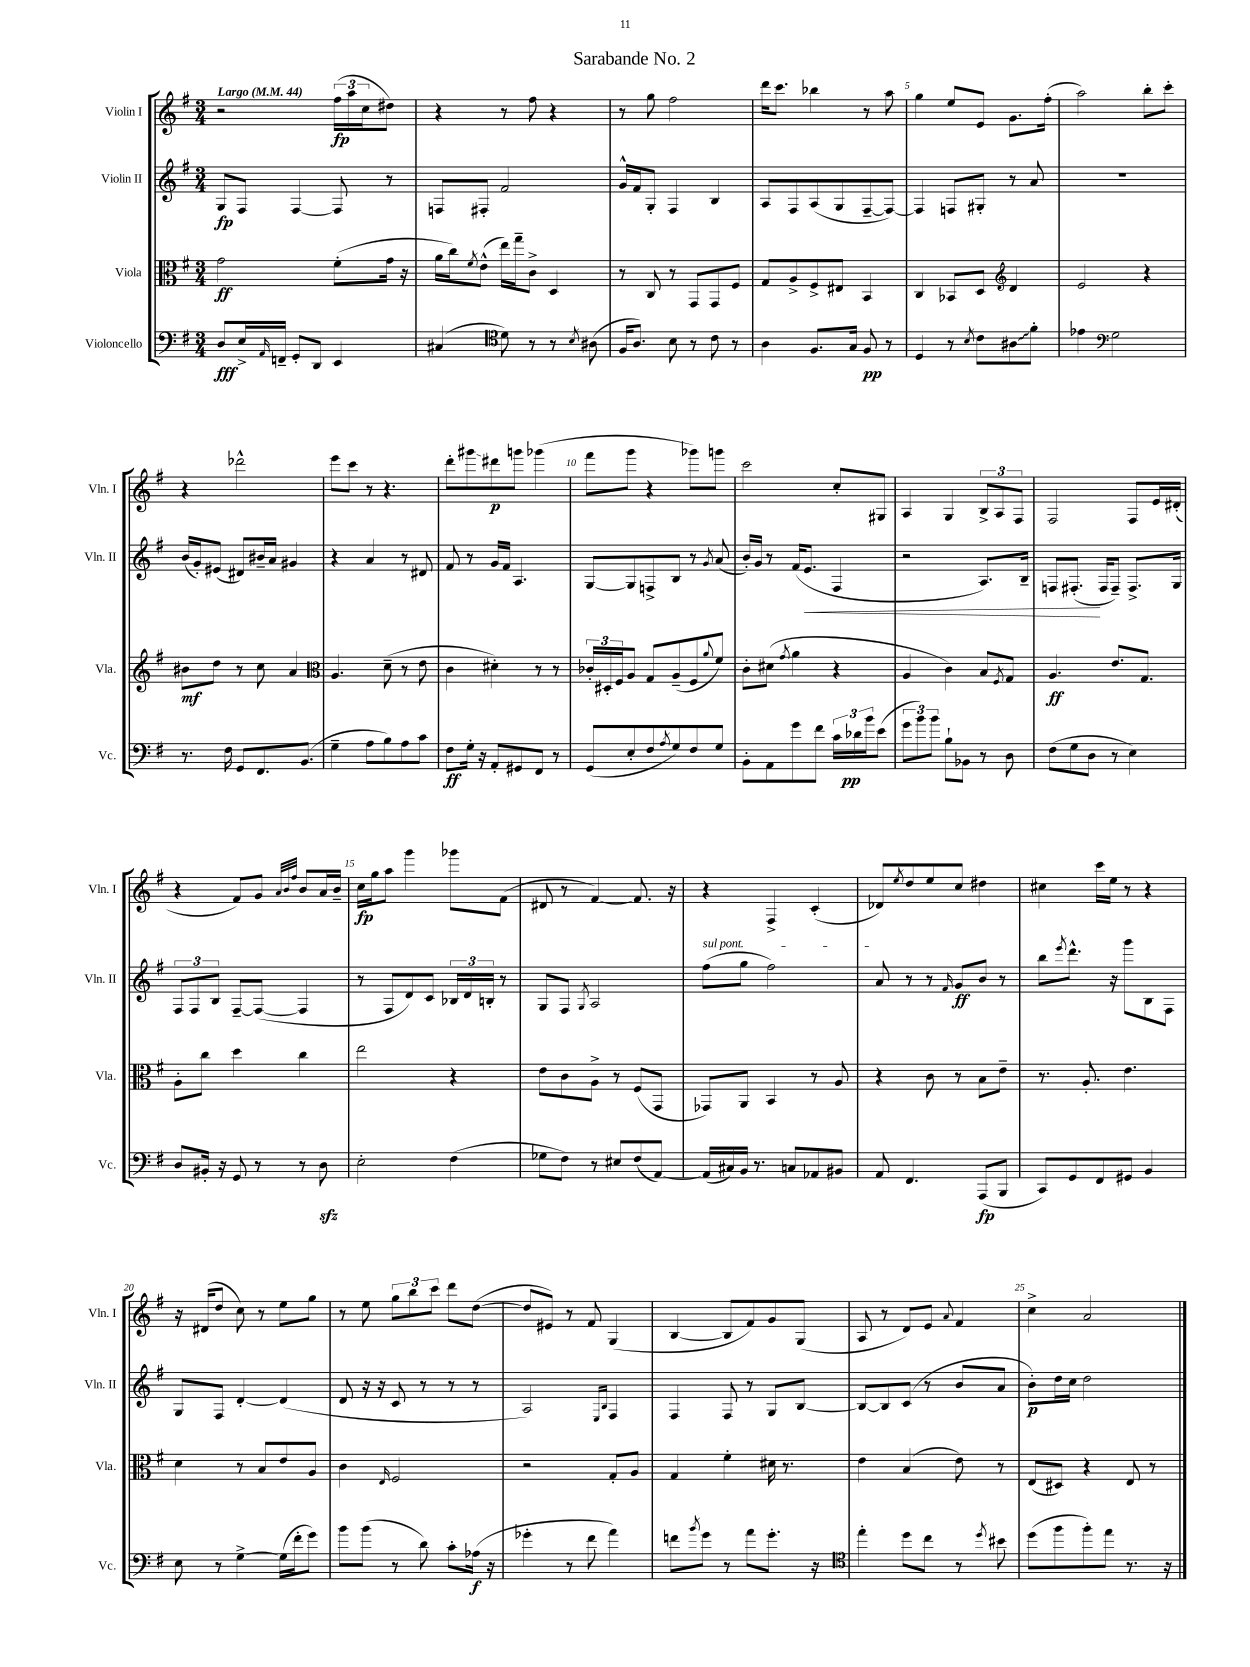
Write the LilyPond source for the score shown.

\header { title = "Sarabande No. 2" }
<<
\new StaffGroup <<
\new Staff = "s0" \with { instrumentName = "Violin I" shortInstrumentName = "Vln. I" } {
    \clef treble \key g \major \numericTimeSignature \time 3/4 \tempo "Largo" 4 = 44
    r2 \tuplet 3/2 { fis''16\fp( a''16 c''16 } dis''8) |
    r4 r8 fis''8 r4 |
    r8 g''8 fis''2 |
    d'''16 c'''8. bes''4 r8 a''8 |
    g''4 e''8 e'8 g'8. fis''16-.( |
    a''2) b''8-. c'''8-. |
    r4 des'''2-^ |
    e'''8 c'''8 r8 r4. |
    d'''8-. gis'''8\glissando dis'''8\p g'''8 ges'''4( |
    fis'''8 g'''8 r4 ges'''8) g'''8 |
    c'''2 c''8-. gis8 |
    a4 g4 \tuplet 3/2 { b8-> a8 fis8 } |
    fis2 fis8 e'16 dis'16-.( |
    r4 fis'8) g'8 \grace { a'32 b'32 fis''32 } b'8 a'16 b'16-- |
    c''16\fp g''16 a''8 g'''4 ges'''8 fis'8( |
    dis'8 r8 fis'4~) fis'8. r16 |
    r4 fis4-> c'4-.( |
    des'8) \acciaccatura { e''8 } d''8 e''8 c''8 dis''4 |
    cis''4 c'''16 e''16 r8 r4 |
    r16 dis'16( d''8 c''8) r8 e''8 g''8 |
    r8 e''8 \tuplet 3/2 { g''8 b''8 c'''8 } d'''8 d''8~( |
    d''8 eis'8) r8 fis'8 g4( |
    b4~ b8 fis'8) g'8 g8( |
    a8 r8 d'8) e'8 \appoggiatura { a'8 } fis'4 |
    c''4-> a'2 \bar "|." |
}
\new Staff = "s1" \with { instrumentName = "Violin II" shortInstrumentName = "Vln. II" } {
    \clef treble \key g \major \numericTimeSignature \time 3/4
    g8\fp fis8 fis4~ fis8 r8 |
    f8 fis8-. fis'2 |
    g'16-^ fis'16 g8-. fis4 b4 |
    a8 fis8 a8( g8 fis8~-- fis8~) |
    fis4 f8 gis8-. r8 a'8 |
    R2. |
    b'16( g'16-.) eis'8( dis'8) bis'16-- a'16 gis'4 |
    r4 a'4 r8 dis'8 |
    fis'8 r8 g'16 fis'16 a4. |
    g8~ g8 f8-> b8 r8 \acciaccatura { g'8 } a'8( |
    b'16-.) g'16 r8 fis'16( e'8.\< fis4 |
    r2 a8.) b16-- |
    f8 fis8.-.\!( fis16 fis8--) fis8.-> g16 |
    \tuplet 3/2 { fis8 fis8 b8 } fis8~-- fis8~( fis4 |
    r8 fis8 d'8) c'8 \tuplet 3/2 { bes16 d'16 b16-. } r8 |
    g8 fis8 \acciaccatura { g8 } a2 |
    \once \override TextSpanner.bound-details.left.text = \markup { \italic "sul pont." } fis''8\startTextSpan( g''8 fis''2) |
    a'8\stopTextSpan r8 r8 \grace { fis'16 } g'8\ff b'8 r8 |
    b''8 \acciaccatura { e'''8 } d'''8.-^ r16 g'''8 b8 fis8 |
    g8 fis8 d'4~-. d'4( |
    d'8 r16 r16 c'8 r8 r8 r8 |
    a2) \grace { e16 b16 } fis4 |
    fis4 fis8 r8 g8 b8~ |
    b8~ b8 c'8( r8 b'8 a'8 |
    b'8-.\p) d''16 c''16 d''2 \bar "|." |
}
\new Staff = "s2" \with { instrumentName = "Viola" shortInstrumentName = "Vla." } {
    \clef alto \key g \major \numericTimeSignature \time 3/4
    g'2\ff fis'8-.( g'16 r16 |
    a'16 c''16) \acciaccatura { fis'8 } e'8-^( e''16) g''16-- c'8-> d4 |
    r8 c8 r8 g,8 g,8 fis8 |
    g8 a8-> fis8-> eis8 b,4 |
    c4 bes,8 d8 \clef treble d'4 |
    e'2 r4 |
    bis'8\mf d''8 r8 c''8 a'4 |
    \clef alto a4. d'8--( r8 e'8 |
    c'4 dis'4-.) r8 r8 |
    \tuplet 3/2 { ces'16-. dis16-. fis16 } a8 g8 a8--( fis8 \appoggiatura { a'8 } fis'8) |
    c'8-. dis'8( \acciaccatura { g'8 } a'4 r4 |
    a4 c'4) b8 \acciaccatura { fis8 } g8 |
    a4.\ff e'8. g8. |
    a8-. c''8 d''4 c''4 |
    e''2 r4 |
    e'8 c'8 a8-> r8 fis8( g,8 |
    ges,8) a,8 b,4 r8 a8 |
    r4 c'8 r8 b8 e'8-- |
    r8. a8.-. e'4. |
    d'4 r8 b8 e'8 a8 |
    c'4 \grace { e16 } fis2 |
    r2 g8-. a8 |
    g4 fis'4-. dis'16 r8. |
    e'4 b4( e'8) r8 |
    e8( dis8) r4 e8 r8 \bar "|." |
}
\new Staff = "s3" \with { instrumentName = "Violoncello" shortInstrumentName = "Vc." } {
    \clef bass \key g \major \numericTimeSignature \time 3/4
    d8\fff e16-> \grace { a,16 } f,16-- g,8-. d,8 e,4 |
    cis4( \clef tenor d'8) r8 r8 \acciaccatura { b8 } ais8( |
    fis16 a8.) b8 r8 c'8 r8 |
    a4 fis8. g16 fis8\pp r8 |
    d4 r8 \acciaccatura { b8 } c'8 \once \override Glissando.style = #'zigzag ais8\glissando fis'8-. |
    ees'4 \clef bass g2 |
    r8. fis16 g,8 fis,8. b,8.( |
    g4-- a8 b8) a8 c'8 |
    fis8\ff g16-. r16 a,8-. gis,8 fis,8 r8 |
    g,8( e8-. fis8 \acciaccatura { a8 } g8) fis8 g8 |
    b,8-. a,8 g'8 fis'8 \tuplet 3/2 { c'16 des'16\pp b'16 } e'8( |
    \tuplet 3/2 { g'8 b'8) b'8 } b8-! bes,8 r8 d8 |
    fis8( g8 d8 r8 e4) |
    d8 bis,16-. r16 g,8 r8 r8 d8\sfz |
    e2-. fis4( |
    ges8 fis8) r8 eis8 fis8( a,8~) |
    a,16( cis16) b,16 r8. c8 aes,8 bis,8 |
    a,8 fis,4. a,,8\fp( b,,8 |
    c,8) g,8 fis,8 gis,8 b,4 |
    e8 r8 g4~-> g16( fis'16-. g'8) |
    b'8 b'8( r8 d'8) c'8-. aes16\f( r16 |
    ges'4-. r8 fis'8 a'4) |
    f'8 \acciaccatura { b'8 } g'8 r8 a'8 g'8.-. r16 |
    \clef tenor e''4-. d''8 c''8 r8 \acciaccatura { d''8 } bis'8 |
    d''8( fis''8 fis''8-.) e''8 r8. r16 \bar "|." |
}
>>
>>
\layout { \context { \Score \override BarNumber.break-visibility = ##(#f #t #t) barNumberVisibility = #(every-nth-bar-number-visible 5) } }
